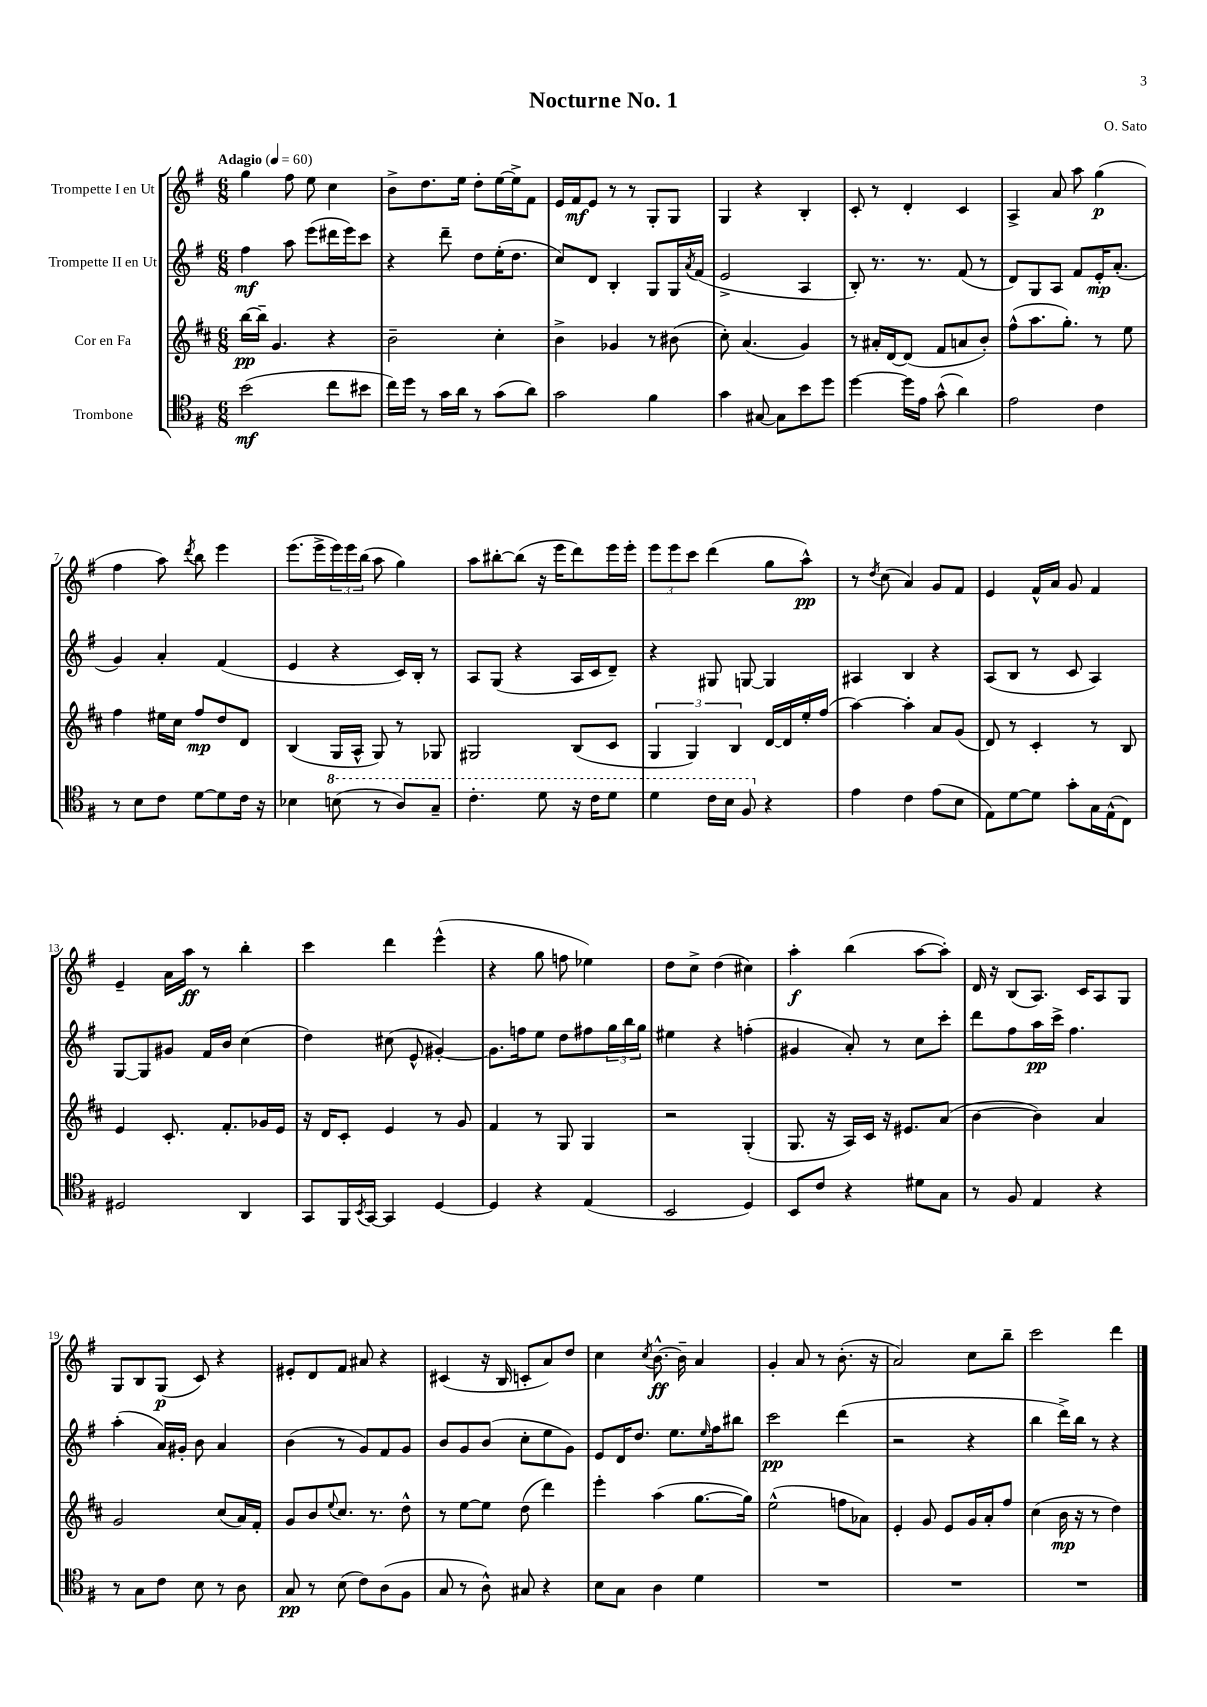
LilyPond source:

\header { title = "Nocturne No. 1" composer = "O. Sato" }
<<
\new StaffGroup <<
\new Staff = "s0" \with { instrumentName = "Trompette I en Ut" } {
    \clef treble \key g \major \numericTimeSignature \time 6/8 \tempo "Adagio" 4 = 60
    g''4 fis''8 e''8 c''4 |
    b'8-> d''8. e''16 d''8-. e''16~ e''16-> fis'8 |
    e'16 fis'16\mf e'8 r8 r8 g8-. g8 |
    g4 r4 b4-. |
    c'8-. r8 d'4-. c'4 |
    a4-> a'8 a''8 g''4\p( |
    fis''4 a''8) \acciaccatura { d'''8 } b''8 e'''4 |
    e'''8.( e'''16-> \tuplet 3/2 { e'''16) e'''16 b''16( } a''8 g''4) |
    a''8 bis''8~-. bis''8( r16 e'''16 d'''8) e'''16 e'''16-. |
    \tuplet 3/2 { e'''8 e'''8 c'''8 } d'''4( g''8 a''8-^\pp) |
    r8 \acciaccatura { d''8 } c''8( a'4) g'8 fis'8 |
    e'4 fis'16-^ a'16 g'8 fis'4 |
    e'4-- a'16 a''16\ff r8 b''4-. |
    c'''4 d'''4 e'''4-^( |
    r4 g''8 f''8 ees''4) |
    d''8 c''8-> d''4( cis''4) |
    a''4-.\f b''4( a''8~ a''8-.) |
    d'16 r16 b8( a8.) c'16 a8 g8 |
    g8 b8 g8\p( c'8) r4 |
    eis'8-. d'8 fis'8 ais'8 r4 |
    cis'4( r16 b16 c'8-. a'8) d''8 |
    c''4 \acciaccatura { c''8 } b'8.~-^\ff b'16-- a'4 |
    g'4-. a'8 r8 b'8.-.( r16 |
    a'2) c''8 b''8-- |
    c'''2 d'''4 \bar "|." |
}
\new Staff = "s1" \with { instrumentName = "Trompette II en Ut" } {
    \clef treble \key g \major \numericTimeSignature \time 6/8
    fis''4\mf a''8 e'''8( dis'''16 e'''16) c'''8 |
    r4 d'''8-- d''8 e''16-.( d''8. |
    c''8) d'8 b4-. g8 g16 \acciaccatura { a'8 } fis'16( |
    e'2-> a4 |
    b8-.) r8. r8. fis'8( r8 |
    d'8) g8 a8 fis'8 e'16-.\mp a'8.-.( |
    g'4) a'4-. fis'4( |
    e'4 r4 c'16) b16-. r8 |
    a8 g8( r4 a16 c'16 d'8--) |
    r4 gis8 g8~ g4 |
    ais4 b4 r4 |
    a8( b8 r8 c'8 a4) |
    g8~ g8 gis'8 fis'16 b'16 c''4( |
    d''4) cis''8( e'8-^ gis'4~-.) |
    gis'8. f''16 e''8 d''8 fis''8 \tuplet 3/2 { g''16 b''16 g''16 } |
    eis''4 r4 f''4-.( |
    gis'4 a'8-.) r8 c''8 c'''8-. |
    d'''8 fis''8 a''16\pp c'''16-> fis''4. |
    a''4-.( a'16) gis'16-. b'8 a'4 |
    b'4( r8 g'8) fis'8 g'8 |
    b'8 g'8 b'8( c''8-. e''8 g'8) |
    e'8 d'16 d''8. e''8. \grace { e''16 } fis''16 bis''8 |
    c'''2\pp d'''4( |
    r2 r4 |
    b''4 d'''16->) b''16 r8 r4 \bar "|." |
}
\new Staff = "s2" \with { instrumentName = "Cor en Fa" } {
    \clef treble \key d \major \numericTimeSignature \time 6/8
    b''16~\pp b''16-- g'4. r4 |
    b'2-- cis''4-. |
    b'4-> ges'4 r8 bis'8( |
    cis''8-.) a'4.( g'4) |
    r8 ais'16-. d'16~ d'8( fis'8 a'8 b'8-.) |
    fis''8-^( a''8. g''8.-.) r8 e''8 |
    fis''4 eis''16 cis''16 fis''8\mp d''8 d'8 |
    b4( g16 a16-^ g8) r8 ges8 |
    gis2 b8( cis'8 |
    \tuplet 3/2 { g4 g4) b4 } d'16~ d'16 e''16-. fis''16( |
    a''4~) a''4-. a'8 g'8( |
    d'8) r8 cis'4-. r8 b8 |
    e'4 cis'8.-. fis'8.-. ges'16 e'16 |
    r16 d'16 cis'8-. e'4 r8 g'8 |
    fis'4 r8 g8 g4 |
    r2 g4-.( |
    g8. r16 a16) cis'16 r16 eis'8. a'8( |
    b'4~ b'4) a'4 |
    g'2 cis''8( a'16) fis'16-. |
    g'8 b'8 \appoggiatura { e''8 } cis''8. r8. d''8-^ |
    r8 e''8~ e''8 d''8( d'''4) |
    e'''4-. a''4( g''8.~ g''16) |
    e''2-^( f''8 aes'8) |
    e'4-. g'8 e'8 g'16 a'16-. fis''8 |
    cis''4( b'16\mp r16 r8 d''4) \bar "|." |
}
\new Staff = "s3" \with { instrumentName = "Trombone" } {
    \clef tenor \key g \major \numericTimeSignature \time 6/8
    b'2\mf( c''8 bis'8 |
    c''16) d''16 r8 g'16 a'16 r8 g'8( a'8) |
    g'2 fis'4 |
    g'4 gis8~ gis8 b'8 d''8 |
    d''4~ d''16 e'16 g'8-^( a'4) |
    e'2 c'4 |
    r8 b8 c'8 d'8~ d'8 c'16 r16 |
    bes4 \ottava #1 b'!8( r8 a'8) g'8-- |
    c''4.-. d''8 r16 c''16 d''8 |
    d''4 c''16 b'16 fis'8 \ottava #0 r4 |
    e'4 c'4 e'8( b8 |
    e8) d'8~ d'8 g'8-. g16 e16-^( c8) |
    dis2 a,4 |
    g,8 fis,16 \acciaccatura { b,8 } g,16~ g,4 d4~ |
    d4 r4 e4( |
    b,2 d4) |
    b,8 c'8 r4 dis'8 g8 |
    r8 fis8 e4 r4 |
    r8 g8 c'8 b8 r8 a8 |
    g8\pp r8 b8( c'8) a8( fis8 |
    g8 r8 a8-^) gis8 r4 |
    b8 g8 a4 d'4 |
    R2. |
    R2. |
    R2. \bar "|." |
}
>>
>>
